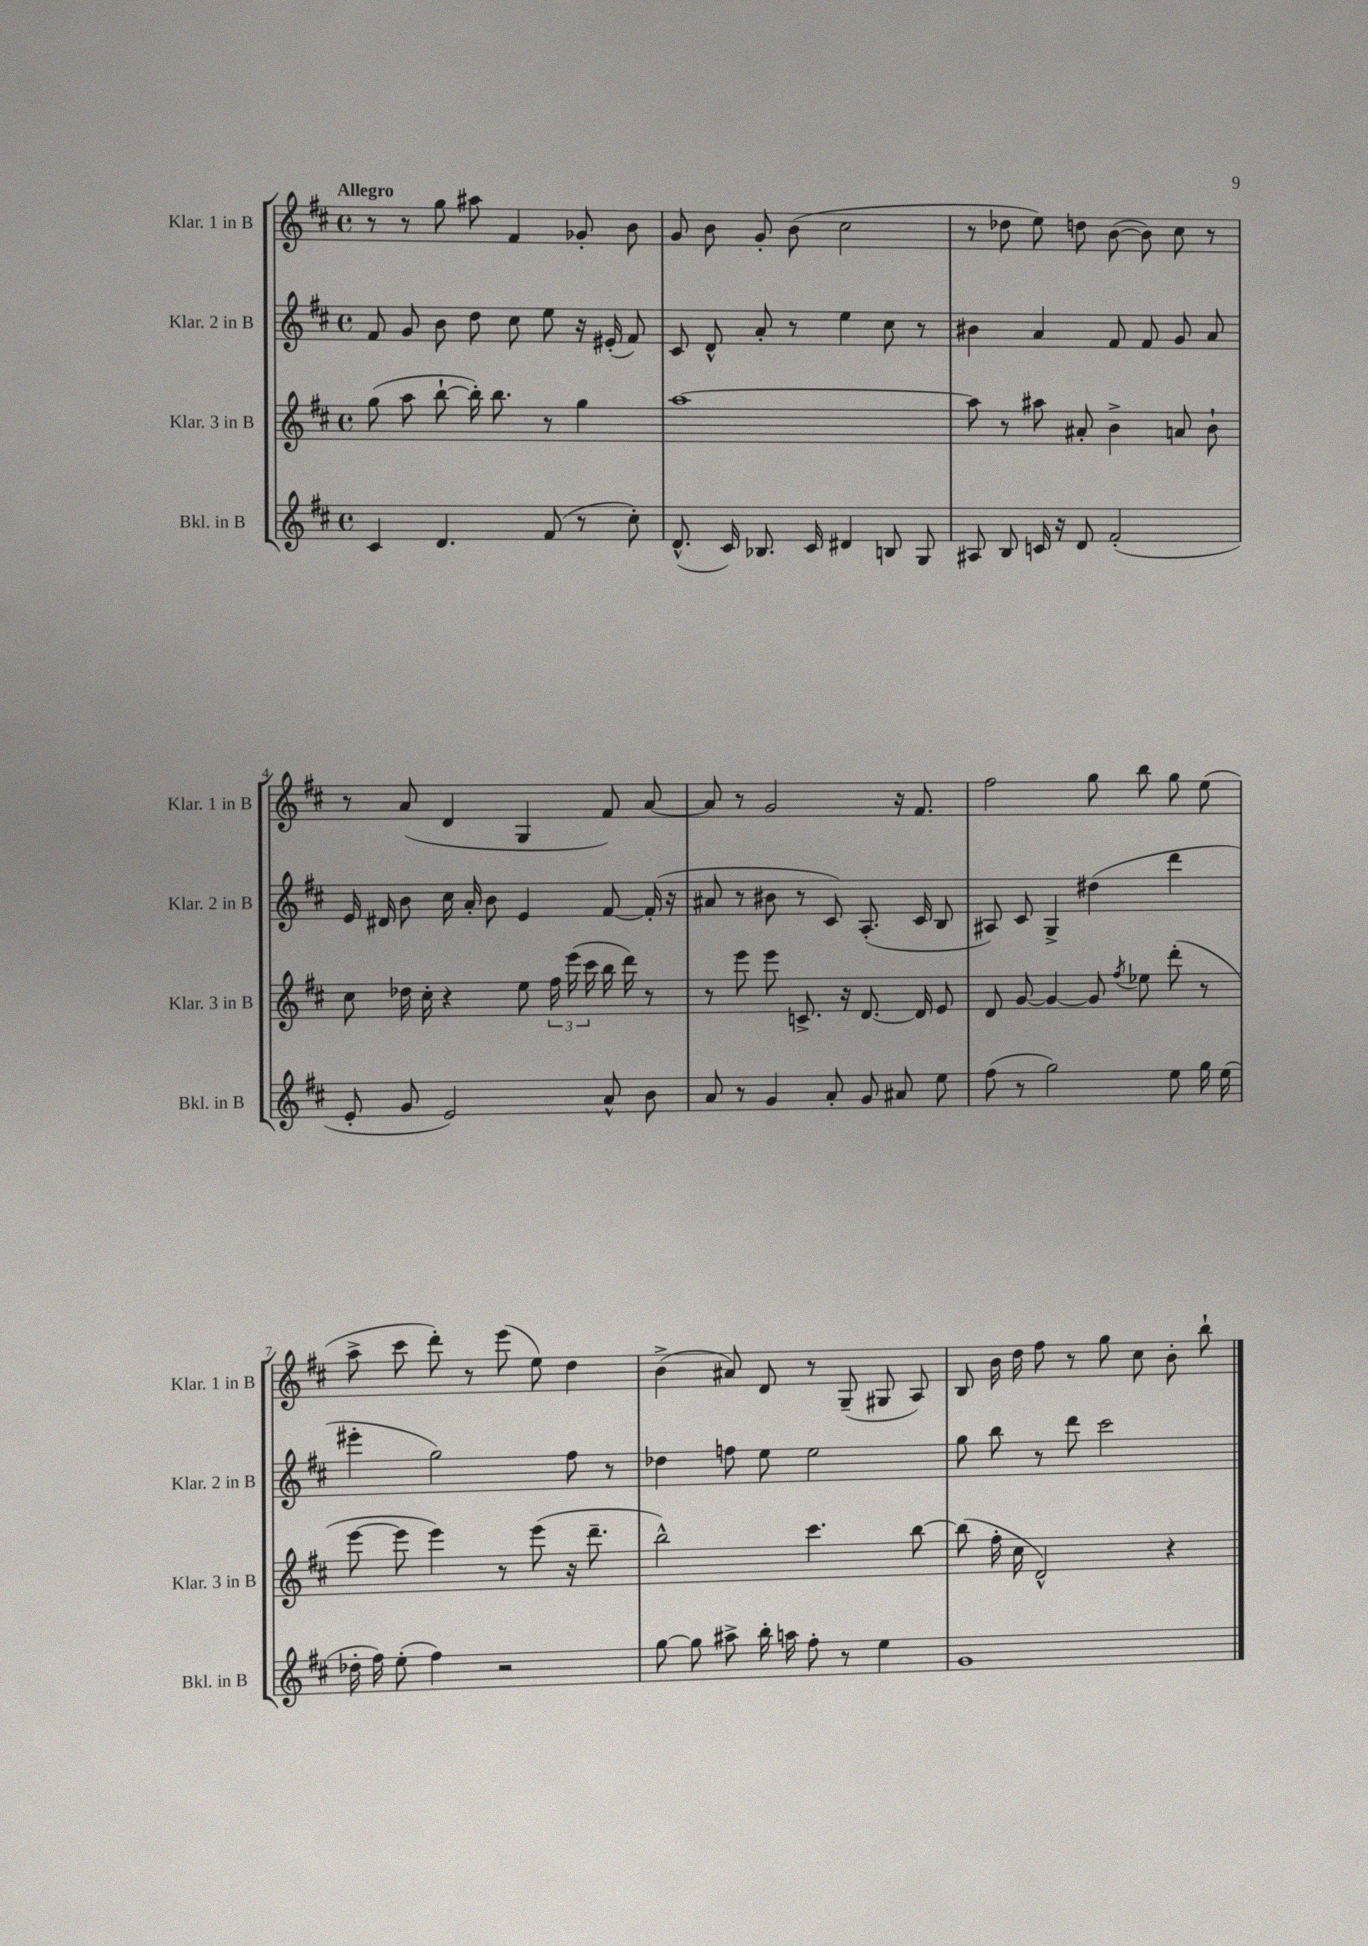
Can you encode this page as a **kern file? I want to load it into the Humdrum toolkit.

**kern	**kern	**kern	**kern
*part4	*part3	*part2	*part1
*staff4	*staff3	*staff2	*staff1
*I"Bkl. in B	*I"Klar. 3 in B	*I"Klar. 2 in B	*I"Klar. 1 in B
*I'Bkl. in B	*I'Klar. 3 in B	*I'Klar. 2 in B	*I'Klar. 1 in B
*clefG2	*clefG2	*clefG2	*clefG2
*k[f#c#]	*k[f#c#]	*k[f#c#]	*k[f#c#]
*M4/4	*M4/4	*M4/4	*M4/4
*met(c)	*met(c)	*met(c)	*met(c)
=1	=1	=1	=1
!	!	!	!LO:TX:a:B:t=Allegro
4c#/	(8gg\	8f#/	8r
.	8aa\	8g/	8r
4.d/	[8bb`\	8b\	8gg\
.	16bb'\])	8dd\	8aa#X\
.	8.bb\	.	.
.	.	8cc#\	4f#/
(8f#/	8r	8ee\	.
8r	4gg\	16r	8g-X'/
.	.	(16e#X'/	.
8cc#'\)	.	8f#/)	8b\
=2	=2	=2	=2
(8.d^^/	[1aa	8c#/	8g/
.	.	8d^^/	8b\
16c#/)	.	.	.
8.B-X/	.	8a'/	8g'/
.	.	8r	(8b\
16c#/	.	.	.
4d#X/	.	4ee\	2cc#\
8Bn/	.	8cc#\	.
8G/	.	8r	.
=3	=3	=3	=3
8A#X/	8aa\]	4b#X\	8r
8B/	8r	.	8dd-X\
16cn/	8aa#X\	4a/	8ee\)
16r	.	.	.
8d/	8a#X'/	.	8ddn\
(2f#'/	4b^\	8f#/	([8b\
.	.	8f#/	8b\])
.	8an/	8g/	8cc#\
.	8b`\	8a/	8r
!!LO:LB:g=z
=4	=4	=4	=4
8e'/	8cc#\	16e/	8r
.	.	16d#X/	.
8g/	16dd-X\	8b\	(8a/
.	16cc#'\	.	.
2e/)	4r	16cc#\	4d/
.	.	16a'/	.
.	.	8b\	.
.	8ee\	4e/	4G/
.	24ff#\	.	.
.	(24eee\	.	.
.	24ccc#\	.	.
8a^^/	16bb\	[8f#/	8f#/)
.	16ddd\)	.	.
8b\	8r	(16f#'/]	[8a/
.	.	16r	.
=5	=5	=5	=5
8a/	8r	8a#X/	8a/]
8r	8eee\	8r	8r
4g/	8eee\	8b#X\	2g/
.	8.cn^/	8r	.
8a'/	.	8c#/)	.
.	16r	.	.
8g/	[8.d/	(8.A'/	.
8a#X/	.	.	16r
.	16d/]	16c#/	8.f#/
8ee\	8e/	8B/	.
=6	=6	=6	=6
(8ff#\	8d/	8A#X/)	2ff#\
8r	[8g/	8c#/	.
2gg\)	4g/_	4G^/	.
.	8g/]	(4dd#X\	8gg\
.	8qff#/	.	.
.	8ee-X\	.	8bb\
8ee\	(8ddd'\	4ddd\	8gg\
16gg\	8r	.	(8ee\
(16ee\	.	.	.
!!LO:LB:g=z
=7	=7	=7	=7
16dd-X'\	[8eee\	4eee#X'\	8aa^\
16ff#\)	.	.	.
(8ee'\	8eee\]	.	8ccc#\
4ff#\)	4eee\)	2gg\)	8ddd'\)
.	.	.	8r
2r	8r	.	(8eee\
.	(8eee\	.	8ee\)
.	16r	8ff#\	4dd\
.	8.ddd~\	.	.
.	.	8r	.
=8	=8	=8	=8
[8gg\	2bb^^\)	4dd-X\	(4b^\
8gg\]	.	.	.
8aa#X^\	.	8ffn\	8a#X/)
16bb'\	.	8ee\	8d/
16aan\	.	.	.
8ff#'\	4.ccc#\	2ee\	8r
8r	.	.	(8G~/
4ee\	.	.	8G#X/
.	[8bb\	.	8A/)
=9	=9	=9	=9
1g	(8bb\]	8gg\	8B/
.	16ff#'\	8bb\	16b\
.	16cc#\	.	16dd\
.	2d^^/)	8r	8ff#\
.	.	8ddd\	8r
.	.	2ccc#\	8gg\
.	.	.	8cc#\
.	4r	.	8b'\
.	.	.	8bb`\
==	==	==	==
*-	*-	*-	*-
